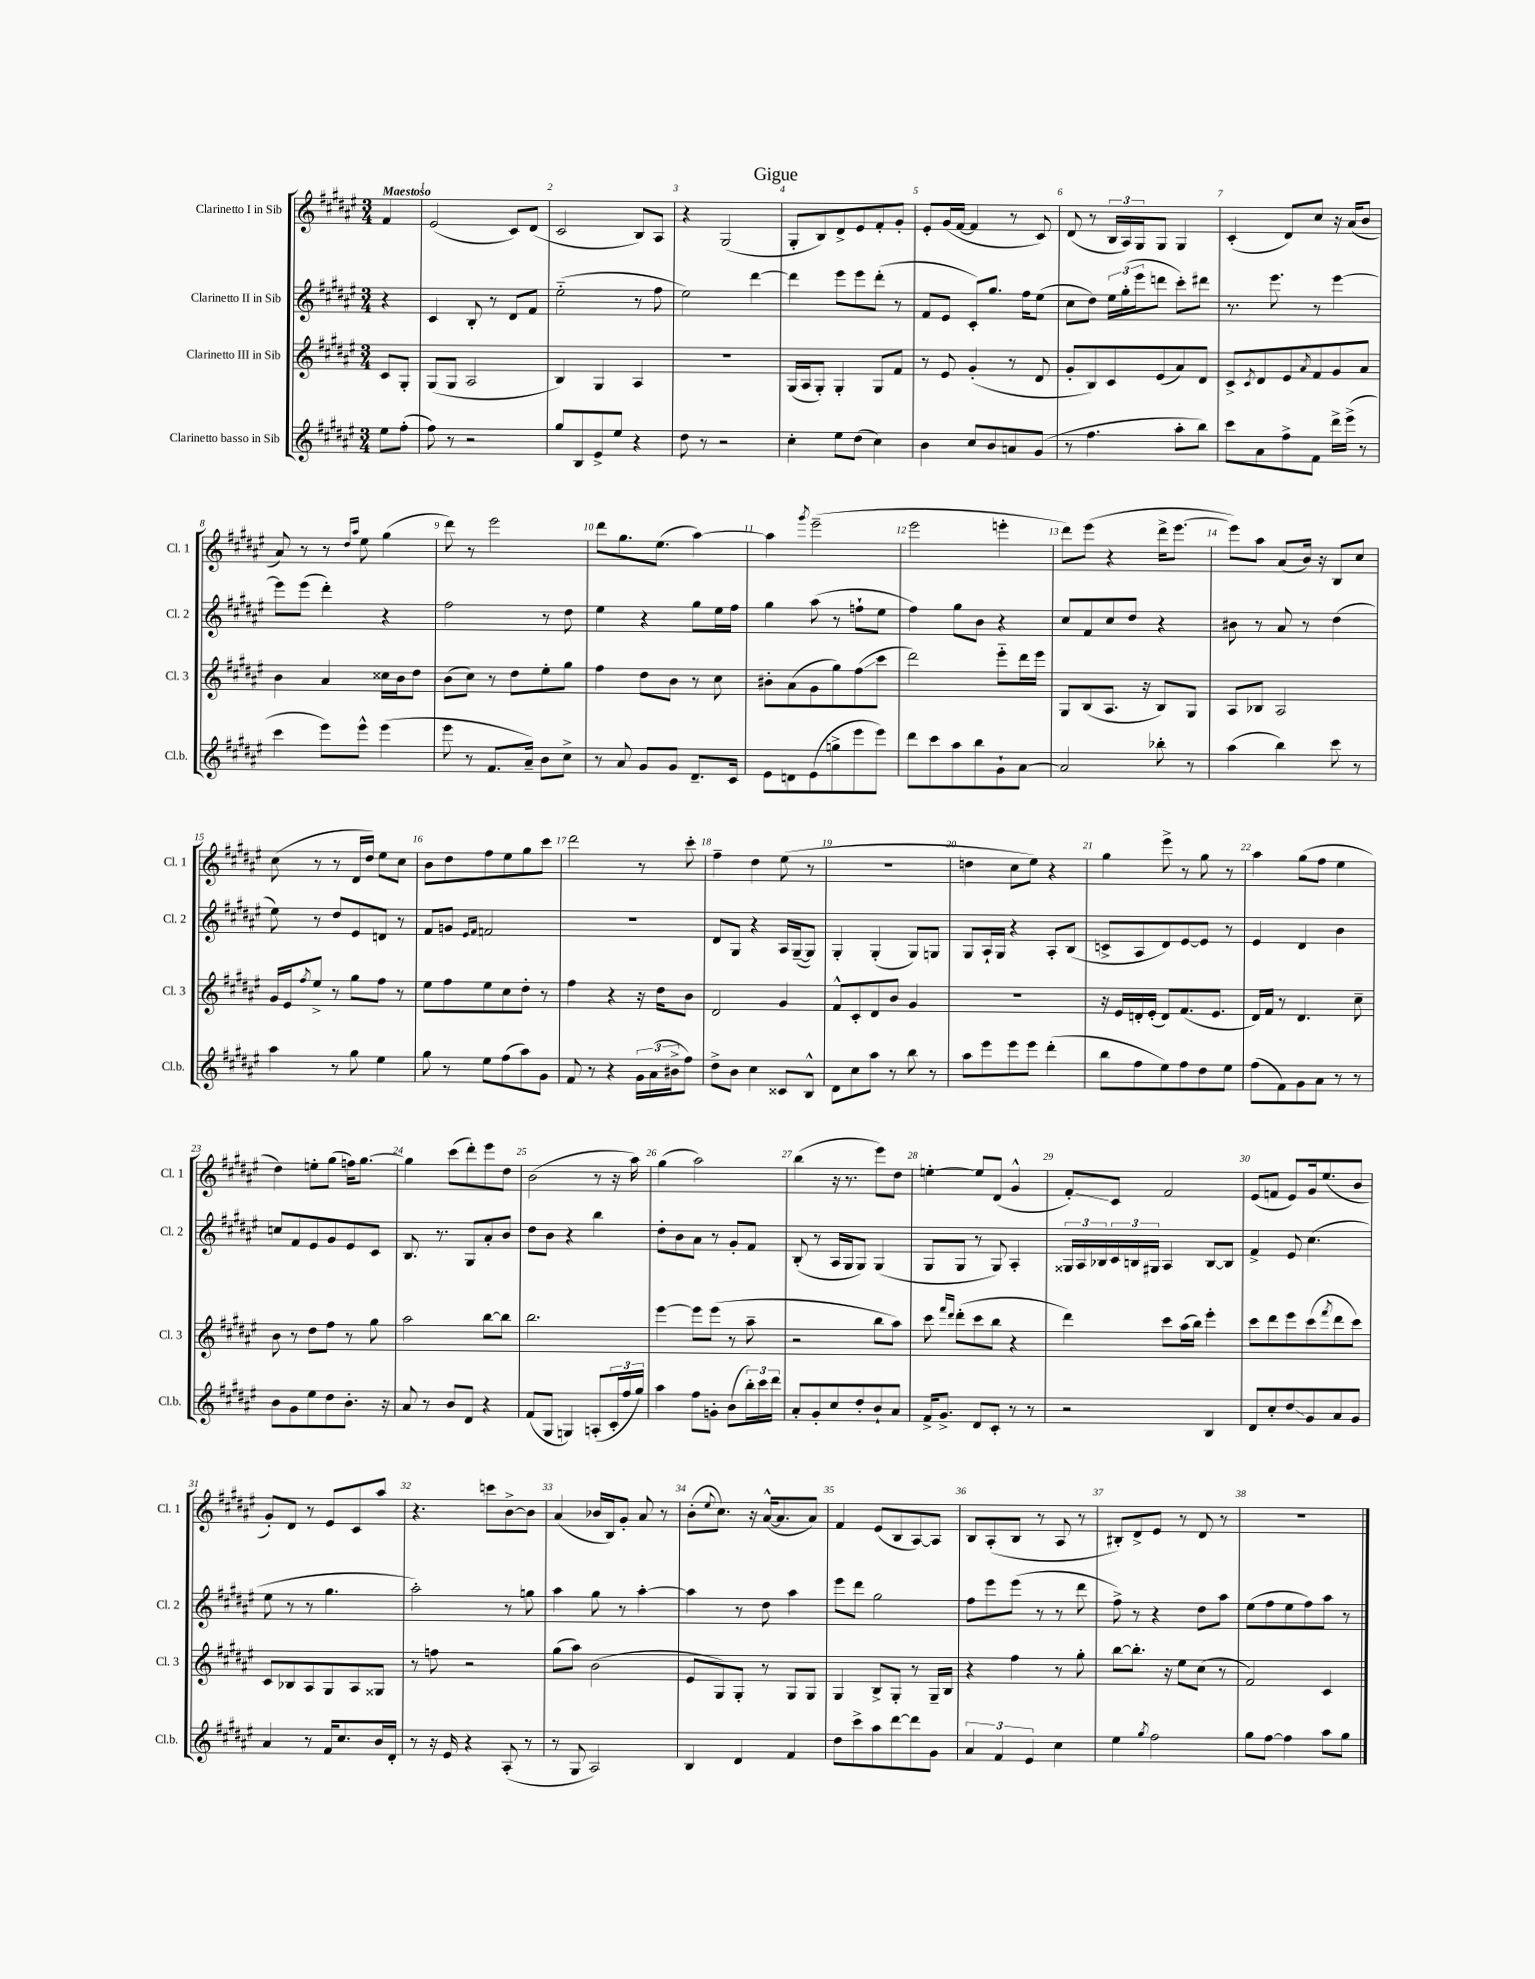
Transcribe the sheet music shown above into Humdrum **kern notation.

**kern	**kern	**kern	**kern
*staff4	*staff3	*staff2	*staff1
*clefG2	*clefG2	*clefG2	*clefG2
*k[f#c#g#d#a#e#]	*k[f#c#g#d#a#e#]	*k[f#c#g#d#a#e#]	*k[f#c#g#d#a#e#]
*M3/4	*M3/4	*M3/4	*M3/4
8ee#	8c#	4r	4f#
(8ff#'	8G#'	.	.
=	=	=	=
8ff#)	(8G#	4c#	(2e#
8r	8G#	.	.
2r	2A#	8B'	.
.	.	8r	.
.	.	8d#	8c#)
.	.	8f#	(8d#
=	=	=	=
8gg#	4B)	(2ee#'~	2c#
8B	.	.	.
8e#^	4G#	.	.
8ee#	.	.	.
4r	4A#	8r	8B)
.	.	8ff#	8A#
=	=	=	=
8dd#	2.r	2ee#)	4r
8r	.	.	.
2r	.	.	(2G#
.	.	[4ddd#	.
=	=	=	=
4cc#'	(16G#	4ddd#]	8G#'
.	16A#	.	.
.	8G#')	.	8B)
8ee#	4G#'	8eee#	8d#^
(8dd#	.	8eee#	8e#
4cc#)	8G#	(8ddd#'	8f#'
.	8f#	8r	8g#'
=	=	=	=
4b	8r	8f#	8e#'
.	8e#	8e#	(16g#
.	.	.	[16f#
8cc#	(4g#'	8c#')	4f#]
8b	.	8.gg#	.
8a	8r	.	8r
.	.	16ff#	.
(8g#	8d#	(8ee#	8c#)
=	=	=	=
8r	8g#'	8cc#	(8d#
4.ff#	8B)	8dd#)	8r
.	8c#	24ee#	24B
.	.	(24gg#'	24A#)
.	.	24eee#	24G#
.	(8e#	8ddd	8G#
8aa#'	8a#)	8ccc#')	4G#
8bb)	8d#	8ddd#	.
=	=	=	=
8ccc#	8c#^	8.r	(4c#'
.	8qc#	.	.
8a#	8d#	.	.
.	.	8.eee#	.
8ff#^	8e#	.	8d#)
.	8qa#	.	.
8f#	8f#	8r	8cc#
16ddd#^	8g#	[4eee#	16r
(16eee#^	.	.	(16a#
8r	8a#	.	8b
=	=	=	=
4ccc#	4b	8eee#]	8a#)
.	.	(8eee#	8r
8eee#)	4a#	4ddd#')	8r
.	.	.	16qqdd#
.	.	.	16qqaa#
8eee#^^	.	.	8ee#
(4eee#	16cc##	4r	(4gg#
.	16b	.	.
.	8dd#	.	.
=	=	=	=
8eee#	(8b	2ff#	8ddd#)
8r	8cc#)	.	8r
8.f#	8r	.	2eee#
.	8dd#	.	.
16a#~)	.	.	.
8b	8ee#'	8r	.
8cc#^	8gg#	8dd#	.
=	=	=	=
8r	4ff#	4ee#	8ddd#
8a#	.	.	8.gg#
8g#	8dd#	4r	.
.	.	.	(8.ee#
8g#	8b	.	.
8.d#~	8r	8gg#	[4aa#)
.	8cc#	16ee#	.
16c#	.	16ff#	.
=	=	=	=
8e#	8b#'	4gg#	4aa#]
8d	(8a#	.	.
.	.	.	8qggg#
(8e#	8g#	(8aa#	(2eee#~
8gg^	8gg#)	8r	.
8eee#	(8ff#	8ff`	.
8eee#)	8ccc#	8ee#	.
=	=	=	=
8ddd#	2ddd#)	4ff#)	2eee#
8ccc#	.	.	.
8aa#	.	8gg#	.
8bb	.	8b	.
8g#`	8eee#'~	4r	4eee'
[8a#	16ddd#	.	.
.	16eee#	.	.
=	=	=	=
2a#]	8G#	8cc#	8ddd#)
.	(8B	8f#	(8eee#
.	8.A#	8cc#	4r
.	.	8dd#	.
.	16r	.	.
8bb-'	8B)	4r	16ddd#^
.	.	.	[8.eee#
8r	8G#	.	.
=	=	=	=
(4aa#	8A#	8b#	8eee#])
.	8B-	8r	8aa#
4bb)	2A#	8a#	(8a#
.	.	8r	16b)
.	.	.	16r
8ccc#	.	(4dd#	8B
8r	.	.	8cc#
=	=	=	=
4aa#	16g#	8ee#)	(8cc#
.	16e#	.	.
.	8qff#	.	.
.	8ee#^	8r	8r
8r	8r	8dd#	8r
8gg#	8gg#	8e#	16d#
.	.	.	16dd#)
4ee#	8ff#	8d	8ee#
.	8r	8r	8cc#
=	=	=	=
8gg#	8ee#	8f#	8b
8r	8ff#	8g	8dd#
.	.	16qqe#	.
.	.	16qqf#	.
8ee#	8ee#	2f	8ff#
(8ff#	8cc#	.	8ee#
8aa#)	8dd#'	.	8gg#
8g#	8r	.	8ccc#
=	=	=	=
8f#	4ff#	2.r	2ddd#
8r	.	.	.
4r	4r	.	.
24g#	16r	.	8r
(24a#	.	.	.
.	16dd#	.	.
24b#^	.	.	.
8ff#)	8b	.	8ccc#'
=	=	=	=
8dd#^	2d#	8d#	4ff#~
8b	.	8G#	.
4cc#	.	4r	4dd#
8c##	4g#	16A#	(8ee#
.	.	([16G#~	.
8B^^	.	8G#])	8r
=	=	=	=
8d#	8f#^^	4G#'	2.r
8cc#	8c#'	.	.
8aa#	8d#	(4G#'	.
8r	8b	.	.
8bb	4g#	8G#)	.
8r	.	8G	.
=	=	=	=
8aa#	2.r	8G#	4dd
8eee#	.	16A#`	.
.	.	16G#	.
8eee#	.	4r	8cc#
8eee#	.	.	8ee#)
(4ddd#'	.	8A#'	4r
.	.	(8B	.
=	=	=	=
8bb	16r	8c^	4gg#
.	16e#	.	.
8ff#	16d'	8A#	.
.	(16e#'	.	.
8ee#)	8d)	8d#)	8eee#^
8ff#	(8.f#	[8e#	8r
8dd#	.	8e#]	8gg#
.	8.e#	.	.
8ee#	.	8r	8r
=	=	=	=
(8ff#	16d#)	4e#	4aa#
.	16f#	.	.
8f#)	8r	.	.
8g#	4.d#	4d#	(8gg#
8a#	.	.	8ff#
8r	.	4b	4ee#
8r	8cc#~	.	.
=	=	=	=
8b	8b	8cc	4dd#)
8g#	8r	8f#	.
8ee#	8dd#	8e#	8ee'
8dd#	8ff#	8g#	(8gg#
8.b'	8r	8e#	16ff)
.	.	.	[8.gg#
.	8gg#	8c#	.
16r	.	.	.
=	=	=	=
8a#	2aa#	8.B	4gg#]
8r	.	.	.
.	.	8.r	.
8b	.	.	(8ccc#
8d#	.	8G#	8ddd#')
4r	[8bb	8a#'	8eee#
.	8bb]	8b	8dd#
=	=	=	=
(8f#	2.bb	8dd#	(2b
8G#	.	8b	.
4G)	.	4r	.
(8A'	.	4bb	8r
24c#'	.	.	16r
24ff#	.	.	.
.	.	.	16aa#)
24gg#)	.	.	.
=	=	=	=
4aa#	[4eee#	8dd#'	(4gg#
.	.	8b	.
8ff#	8eee#]	8a#	2aa#)
8g'	(8eee#	8r	.
(8b	8r	8g#'	.
24bb')	8aa#~	8f#	.
24ccc#	.	.	.
24ddd#	.	.	.
=	=	=	=
8a#'	2r	(8B'	(4bb
8g#'	.	8r	.
8cc#	.	16A#	16r
.	.	16G#	8.r
8dd#'	.	8G#)	.
8b`	8bb	(4G#	8eee#)
8a#	8aa#)	.	8dd#
=	=	=	=
16f#^	8ccc#	8G#	[4ee'
8.g#^	.	.	.
.	16qqfff#	.	.
.	16qqddd#	.	.
.	(8ddd#'	8G#	.
8d#	8ccc#	8r	8ee]
8c#'	8bb	8G#)	(8d#
8r	4r	4A#'	4g#^^
8r	.	.	.
=	=	=	=
2r	4ddd#)	24G##	8f#')
.	.	24A#	.
.	.	24B-	.
.	.	24c#	8c#
.	.	24B	.
.	.	24G#	.
.	8ccc#	4A#	2f#
.	(16aa#	.	.
.	16bb)	.	.
4B	4eee#'	[8B	.
.	.	8B]	.
=	=	=	=
8d#	8ccc#	4f#^	(8e#
8cc#'	8ddd#	.	8f
8dd#	8eee#	8e#	8e#)
8g#	(8ccc#	(4.cc#	16g#
.	.	.	(8.ee#
.	8qfff#	.	.
8a#	8ddd#	.	.
8g#	8ccc#)	.	8b
=	=	=	=
4a#	8c#	8ee#	8g#')
.	8B-	8r	8d#
8r	8A#	8r	8r
16f#	8G#	4.gg#	8e#
8.cc#	.	.	.
.	8A#	.	8c#
16b	8G##	.	8aa#
16d#'	.	.	.
=	=	=	=
8r	8r	2aa#')	4.r
16r	8ff	.	.
16e#	.	.	.
4r	2r	.	.
.	.	.	8ccc
(8A#'	.	8r	[8b^
8r	.	8gg	8b]
=	=	=	=
8r	(8gg#	4aa#	(4a#
8G#	8aa#)	.	.
2A#)	(2b	8gg#	16b-
.	.	.	16B)
.	.	8r	8g#'
.	.	[4aa#'	8a#
.	.	.	8r
=	=	=	=
4B	8e#	4aa#]	(8b'
.	.	.	8qqee#
.	8G#)	.	8.cc#)
4d#	8G#'	8r	.
.	.	.	16r
.	8r	8dd#	([16a#^^
.	.	.	8.a#]
4f#	8G#	4aa#	.
.	8G#	.	8a#)
=	=	=	=
8dd#	4G#	8eee#	4f#
8ccc#^	.	8ddd#	.
8aa#	8B^	2gg#	(8e#
[8ddd#	8G#'	.	8B
8ddd#]	8r	.	[8A#)
8g#	16G#~	.	8A#]
.	16B	.	.
=	=	=	=
6a#	4r	8ff#	8B
.	.	8eee#	(8A#'
6f#	.	.	.
.	4ff#	(8eee#	8B
6e#	.	.	.
.	.	8r	8r
4cc#	8r	8r	8A#
.	8gg#'	8ddd#	8r
=	=	=	=
4ee#	[8bb	8ff#^)	8B#')
.	8.bb']	8r	8d#^
8qgg#	.	.	.
2ff#	.	4r	8e#
.	16r	.	.
.	8ee#	.	8r
.	(8cc#	8dd#	8d#
.	8r	8aa#	8r
=	=	=	=
8gg#	2f#)	(8ee#	2.r
[8ff#	.	8ff#	.
4ff#]	.	8ee#	.
.	.	8ff#)	.
8aa#	4c#	8aa#	.
8gg#	.	8r	.
==	==	==	==
*-	*-	*-	*-
